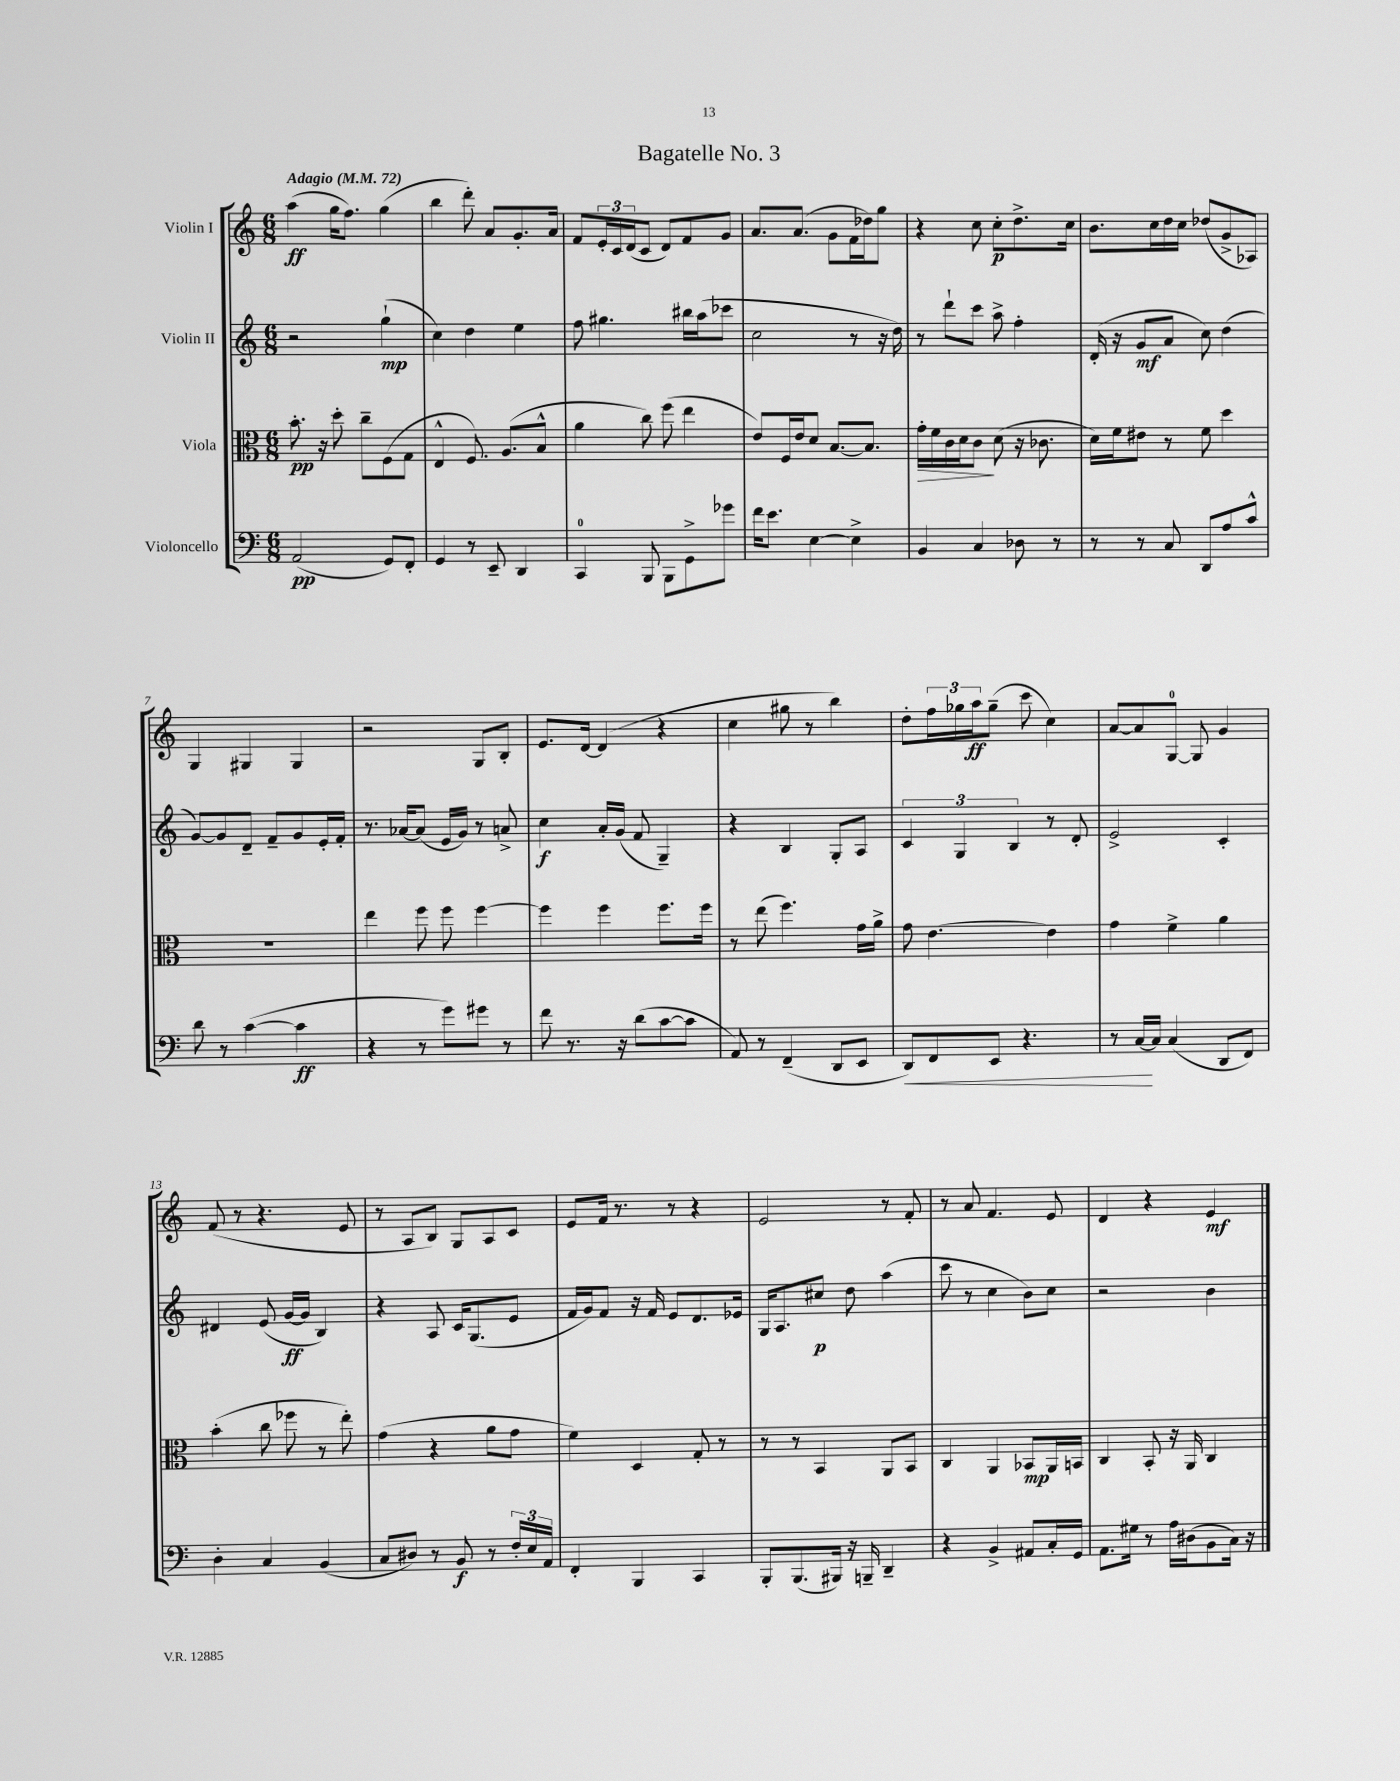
\header { title = "Bagatelle No. 3" }
<<
\new StaffGroup <<
\new Staff = "s0" \with { instrumentName = "Violin I" } {
    \clef treble \key c \major \numericTimeSignature \time 6/8 \tempo "Adagio" 4 = 72
    a''4\ff( g''16 f''8.) g''4( |
    b''4 d'''8-.) a'8 g'8.-. a'16 |
    f'8 \tuplet 3/2 { e'16-. c'16 d'16( } c'8 d'8) f'8 g'8 |
    a'8. a'8.( g'8 f'16 des''16) g''8 |
    r4 c''8 c''8-.\p d''8.-> c''16 |
    b'8. c''16 d''16 c''16 des''8( g'8-> aes8) |
    g4 gis4 gis4 |
    r2 g8 b8-. |
    e'8. d'16~ d'4( r4 |
    c''4 gis''8 r8 b''4) |
    d''8-. \tuplet 3/2 { f''16 ges''16 a''16\ff } ges''8--( c'''8 c''4) |
    a'8~ a'8 g8-0~ g8 g'4 |
    f'8( r8 r4. e'8 |
    r8 a8 b8) g8 a8 c'8 |
    e'8 f'16 r8. r8 r4 |
    e'2 r8 f'8-. |
    r8 a'8 f'4. e'8 |
    d'4 r4 e'4\mf \bar "|." |
}
\new Staff = "s1" \with { instrumentName = "Violin II" } {
    \clef treble \key c \major \numericTimeSignature \time 6/8
    r2 g''4-!\mp( |
    c''4) d''4 e''4 |
    f''8 gis''4. bis''16 a''16( ces'''8 |
    c''2 r8 r16 d''16) |
    r8 d'''8-! c'''8 a''8-> f''4-. |
    d'16-.( r16 g'8\mf a'8 c''8) d''4( |
    g'8~) g'8 d'8-- f'8-- g'8 e'16-. f'16-. |
    r8. aes'16~ aes'8( e'16 g'16) r8 a'8-> |
    c''4\f a'16-. g'16( f'8 g4--) |
    r4 b4 g8-. a8 |
    \tuplet 3/2 { c'4 g4 b4 } r8 d'8-. |
    e'2-> c'4-. |
    dis'4 e'8( g'16~\ff g'16 b4) |
    r4 a8 c'16 g8.( e'8 |
    f'16 g'16) f'8 r16 f'16 e'8 d'8. ees'16 |
    g16 a8. cis''8\p d''8 a''4( |
    c'''8 r8 c''4 b'8) c''8 |
    r2 b'4 \bar "|." |
}
\new Staff = "s2" \with { instrumentName = "Viola" } {
    \clef alto \key c \major \numericTimeSignature \time 6/8
    b'8.-.\pp r16 d''8-. c''8-- f8( g8 |
    e4-^ f8.) a8.( b8-^ |
    a'4 c''8) f''8( e''4 |
    e'8) f16 e'16 d'8 b8.~ b8. |
    g'16-.\> f'16 c'16 d'16 c'8\! d'8( r16 ces'8. |
    d'16) f'16 eis'8 r8 f'8 d''4 |
    R2. |
    e''4 f''8 f''8 f''4~ |
    f''4 f''4 f''8. f''16 |
    r8 e''8( f''4.) g'16 a'16-> |
    g'8 e'4.~ e'4 |
    g'4 f'4-> a'4 |
    b'4-.( c''8 fes''8 r8 e''8-.) |
    g'4( r4 a'8 g'8 |
    f'4) d4 g8-. r8 |
    r8 r8 b,4 a,8 b,8 |
    c4 a,4 bes,8\mp a,16 b,16 |
    c4 b,8-. r16 a,16 c4 \bar "|." |
}
\new Staff = "s3" \with { instrumentName = "Violoncello" } {
    \clef bass \key c \major \numericTimeSignature \time 6/8
    a,2\pp( g,8) f,8-. |
    g,4 r8 e,8-- d,4 |
    c,4-0 b,,8 b,,8 g,8-> ges'8 |
    f'16 e'8. e4~ e4-> |
    b,4 c4 des8 r8 |
    r8 r8 c8 d,8 a8 c'8-^ |
    d'8 r8 c'4~( c'4\ff |
    r4 r8 g'8) gis'8 r8 |
    f'8 r8. r16 d'8( c'8~ c'8 |
    a,8) r8 f,4--( d,8 e,8 |
    d,8\<) f,8 e,8 r4. |
    r8 c16~\! c16 c4( d,8 f,8) |
    d4-. c4 b,4( |
    c8 dis8) r8 b,8\f r8 \tuplet 3/2 { f16-. e16 a,16 } |
    f,4-. b,,4 c,4 |
    b,,8-. b,,8.( bis,,16) r16 b,,16-- d,4-- |
    r4 b,4-> ais,8 c16-. g,16 |
    a,8. gis16 r8 a16 dis16( b,8 c16) r16 \bar "|." |
}
>>
>>
